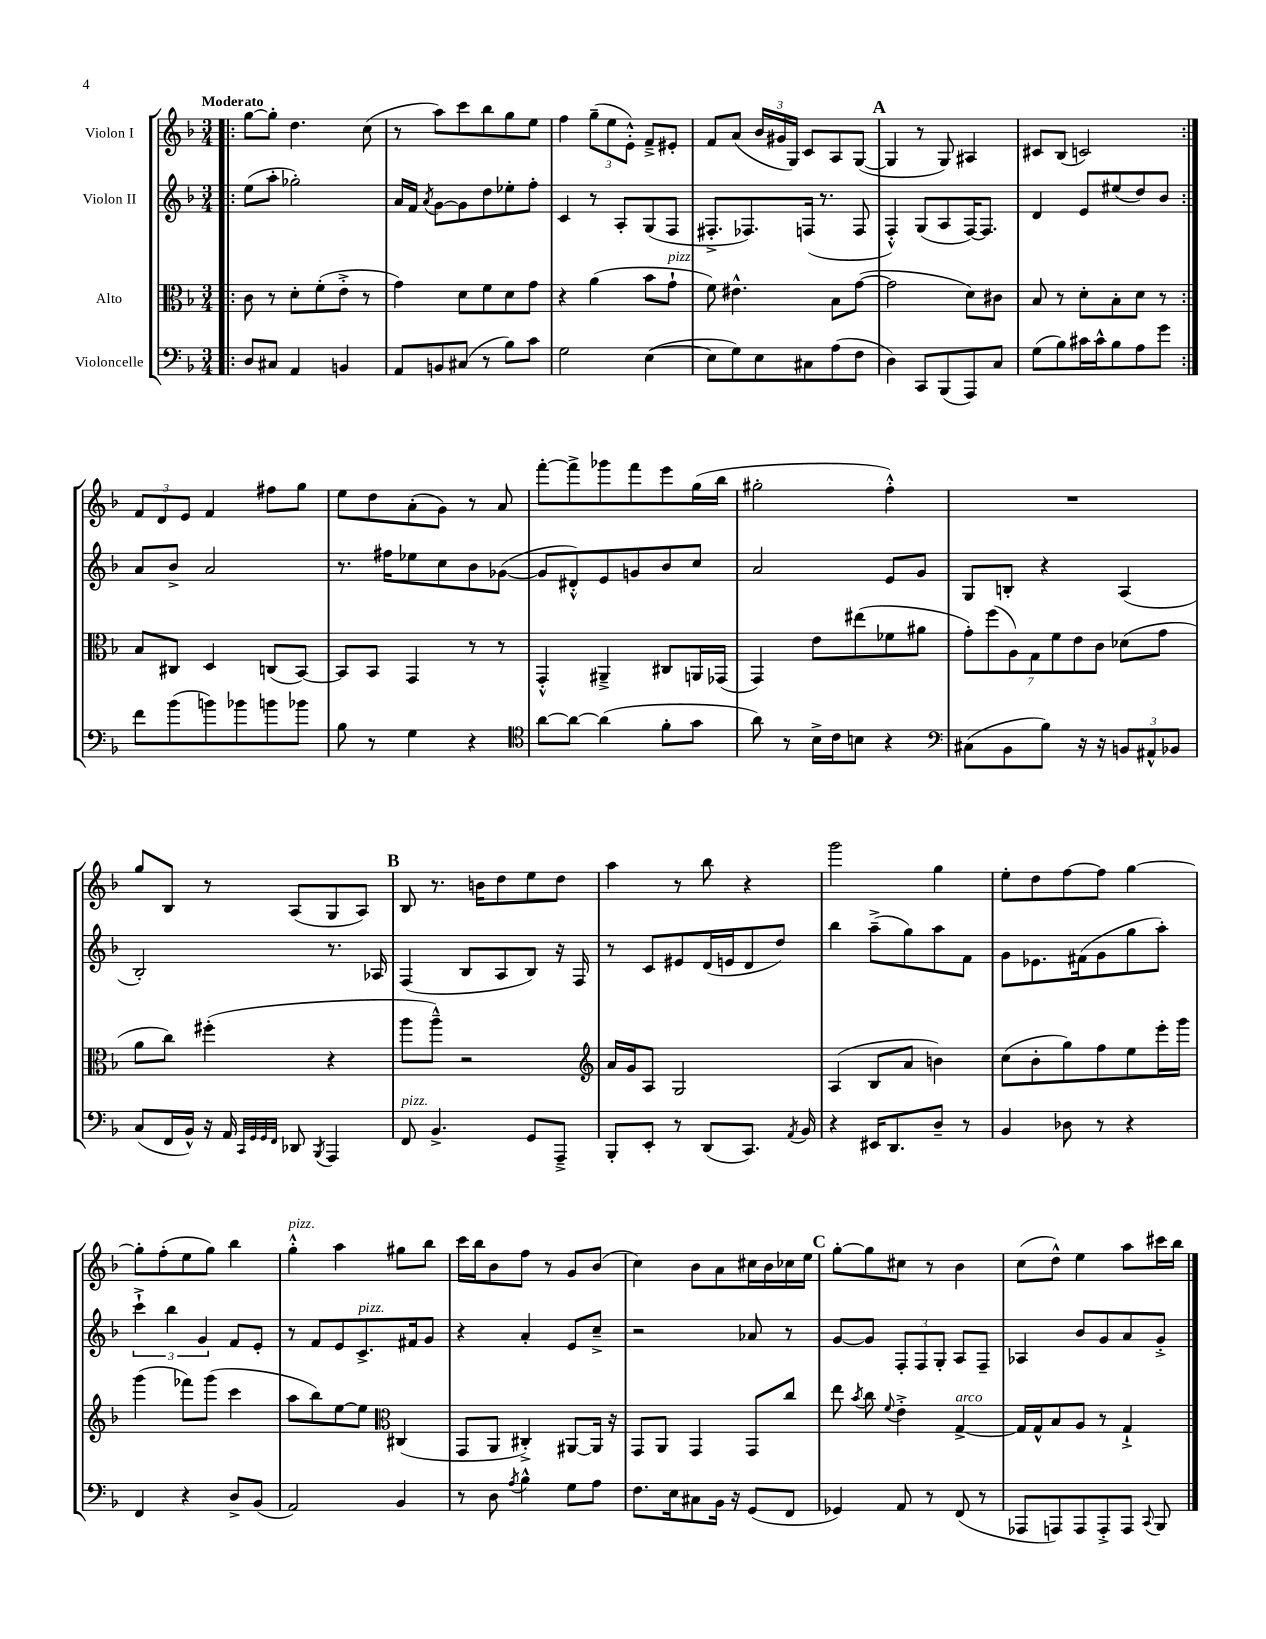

**kern	**kern	**kern	**kern
*staff4	*staff3	*staff2	*staff1
*clefF4	*clefC3	*clefG2	*clefG2
*k[b-]	*k[b-]	*k[b-]	*k[b-]
*M3/4	*M3/4	*M3/4	*M3/4
=!|:	=!|:	=!|:	=!|:
8D	8c	(8ee	[8gg
8C#	8r	8aa'	8gg']
4AA	8d'	2gg-')	4.dd
.	(8f'	.	.
4BB	8e'^	.	.
.	8r	.	(8cc
=	=	=	=
8AA	4g)	16a	8r
.	.	16f	.
.	.	8qa	.
8BB	.	[8g	8aa)
(8C#	8d	8g]	8ccc
8r	8f	8dd	8bb-
8B-)	8d	8ee-'	8gg
8c	8g	8ff'	8ee
=	=	=	=
2G	4r	4c	4ff
.	(4a	8r	(12gg~
.	.	.	12ee
.	.	8A'	.
.	.	.	12e'^^)
([4E	8b-	(8G	8f~^
.	8g`	8F	8e#'
=	=	=	=
8E]	8f)	8.F#'^	8f
8G)	4.e#^^	.	(8a
.	.	8.F-)	.
8E	.	.	24b-
.	.	.	24g#
.	.	.	24G)
8C#	.	(16F	8c
.	.	8.r	.
(8A	8B-	.	8A
8F	([8g	8F	([8G
=	=	=	=
4D)	2g]	4F'^^)	4G]
8CC	.	(8G	8r
(8BBB-	.	8A	8G)
8AAA)	8d)	[16F)	4A#
.	.	8.F]	.
8C	8c#	.	.
=	=	=	=
(8G	8B-	4d	8c#
8B-)	8r	.	(8B-
16c#	8d'	8e	2c)
16c#^^	.	.	.
8B-	8B-'	(8ee#	.
8A	8d	8dd)	.
8g	8r	8b-	.
=:|!	=:|!	=:|!	=:|!
8f	8B-	8a	12f
.	.	.	12d
(8b-	8C#	8b-^	.
.	.	.	12e
8b)	4D	2a	4f
8b-	.	.	.
8b	(8C	.	8ff#
8b-	[8BB-)	.	8gg
=	=	=	=
8B-	8BB-]	8.r	8ee
8r	8BB-	.	8dd
.	.	16ff#	.
4G	4GG	8ee-	(8a'
.	.	8cc	8g)
4r	8r	8b-	8r
.	8r	([8g-	8a
=	=	=	=
*clefC4	*	*	*
[8a	4GG'^^	8g-]	[8fff'
8a_	.	8d#'^^)	8fff^]
(4a]	4AA#~^	8e	8ggg-
.	.	8g	8fff
8f'	8C#	8b-	8eee
8g	16AA	8cc	(16gg
.	(16GG-	.	16bb-
=	=	=	=
8a)	4GG)	2a	2gg#'
8r	.	.	.
16B-^	8e	.	.
16c	.	.	.
8B	(8ee#	.	.
4r	8f-	8e	4ff'^^)
.	8a#	8g	.
=	=	=	=
*clefF4	*	*	*
(8C#	14g')	8G	2.r
.	(14ff	.	.
8BB-	.	8B'	.
.	14A)	.	.
.	14G	.	.
8B-)	.	4r	.
.	14f	.	.
.	14e	.	.
16r	.	.	.
.	14c	.	.
16r	.	.	.
12BB	(8d-	(4A	.
12AA#^^	.	.	.
.	8g	.	.
12BB-	.	.	.
=	=	=	=
(8C	8a	2B-')	8gg
16FF	8cc)	.	8B-
16BB-^^)	.	.	.
16r	(4ff#'	.	8r
16AA	.	.	.
32qqCC	.	.	.
32qqGG	.	.	.
32qqGG	.	.	.
32qqFF	.	.	.
8DD-	.	.	(8A
8qBBB-	.	.	.
4AAA	4r	8.r	8G
.	.	.	8A)
.	.	16A-	.
=	=	=	=
8FF	8aa	(4F	8B-
4.BB-^	8aa~^^)	.	8.r
.	2r	8B-	.
.	.	.	16b
.	.	8A	8dd
8GG	.	8B-)	8ee
8AAA~^	.	16r	8dd
.	.	16F	.
=	=	=	=
*	*clefG2	*	*
8BBB-'	16a	8r	4aa
.	16g	.	.
8EE'	8A	8c	.
8r	2G	8e#	8r
(8DD	.	(16d	8bb-
.	.	16e	.
8.CC)	.	8d	4r
.	.	8dd)	.
8qAA	.	.	.
16BB-	.	.	.
=	=	=	=
4r	(4A	4bb-	2ggg
16EE#	8B-	(8aa~^	.
8.DD	.	.	.
.	8a	8gg)	.
8D~	4b)	8aa	4gg
8r	.	8f	.
=	=	=	=
4BB-	(8cc	8g	8ee'
.	8b-'	8.e-	8dd
8D-	8gg)	.	[8ff
.	.	(16f#	.
8r	8ff	8g	8ff]
4r	8ee	8gg	[4gg
.	16eee'	8aa')	.
.	16ggg	.	.
=	=	=	=
4FF	(4ggg	6ccc`^	8gg']
.	.	.	(8ff'
.	.	6bb-	.
4r	8fff-)	.	8ee
.	.	6g	.
.	(8ggg	.	8gg)
8D^	4ccc	8f	4bb-
(8BB-	.	8e'	.
=	=	=	=
2AA)	8aa	8r	4gg'^^
.	8bb-)	8f	.
.	[8ee	8e	4aa
.	8ee]	8.c^	.
*	*clefC3	*	*
4BB-	(4C#	.	8gg#
.	.	16f#	.
.	.	8g	8bb-
=	=	=	=
8r	8GG	4r	16ccc
.	.	.	16bb-
8D	8AA	.	8b-
8qA	.	.	.
4B-^^	4C#'^)	4a'	8ff
.	.	.	8r
8G	[8AA#	8e	8g
8A	16AA#]	8cc~^	(8b-
.	16r	.	.
=	=	=	=
8.F	8GG	2r	4cc)
.	8AA	.	.
16E	.	.	.
8C#	4GG	.	8b-
16BB-	.	.	8a
16r	.	.	.
(8GG	8GG	8a-	16cc#
.	.	.	16b-
8FF	8cc	8r	16cc-
.	.	.	16ee
=	=	=	=
4GG-)	8ee	[8g	[8gg'
.	8qb-	.	.
.	8cc	8g]	8gg]
.	8qqf	.	.
8AA	4e'^	12F'	8cc#
.	.	12F	.
8r	.	.	8r
.	.	12G'	.
(8FF	[4G^	8A	4b-
8r	.	8F~	.
=	=	=	=
8AAA-	16G]	4A-	(8cc
.	16G^^	.	.
8AAA)	8B-	.	8dd^^)
8AAA	8A	8b-	4ee
8AAA'^	8r	8g	.
8AAA	4G`^	8a	8aa
8qqCC	.	.	.
8BBB-	.	8g'^	16ccc#
.	.	.	16bb-
==	==	==	==
*-	*-	*-	*-
